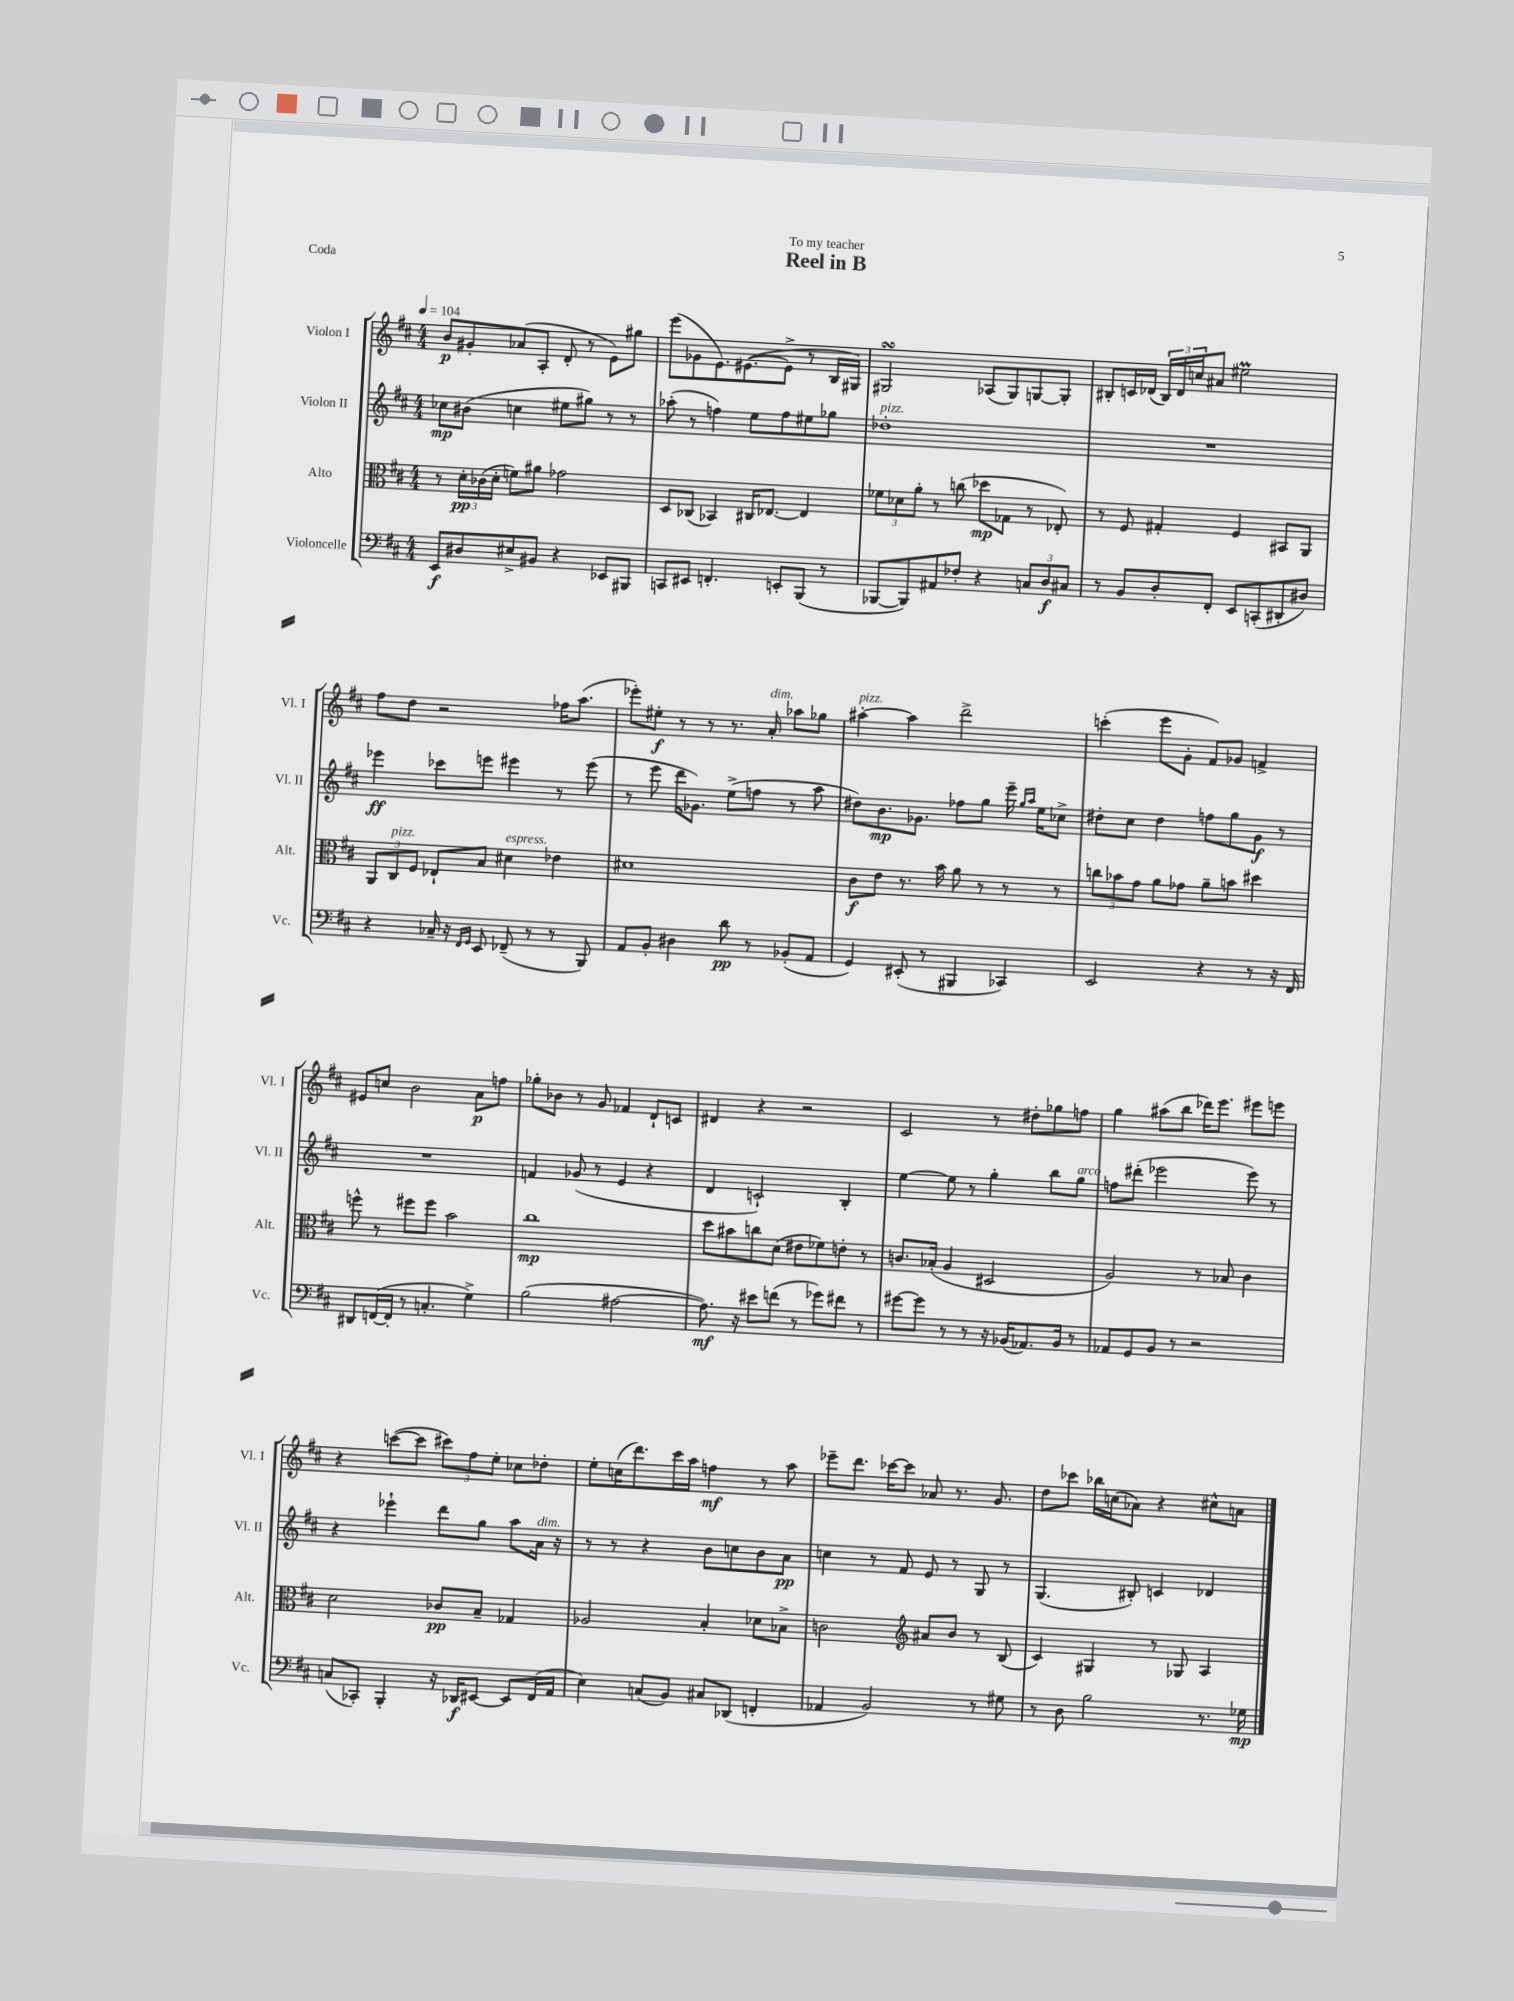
\header { title = "Reel in B" dedication = "To my teacher" piece = "Coda" }
<<
\new StaffGroup <<
\new Staff = "s0" \with { instrumentName = "Violon I" shortInstrumentName = "Vl. I" } {
    \clef treble \key d \major \numericTimeSignature \time 4/4 \tempo 4 = 104
    b'8\p gis'8-. aes'8( a8-. d'8-. r8 e'8) gis''8 |
    e'''8( ges'8 e'8.) eis'8.~( eis'8-> r8 b16 gis16) |
    gis2\turn aes8( gis8) g8~ g8-. |
    bis8-. c'16 des'16( \tuplet 3/2 { bis16) des'16 c''16 } ais'8 eis''2\prall |
    fis''8 d''8 r2 fes''16 a''8.( |
    ees'''8-.) eis''8-.\f r8 r8 r8. a'16-.^\markup { \italic "dim." } aes''8 ges''8 |
    ais''4~-.^\markup { \italic "pizz." } ais''4 d'''2-> |
    c'''4-.( e'''8 g'8-. fis'8) ges'8 f'4-> |
    eis'8 c''8 b'2 a'8\p f''8 |
    ges''8-. bes'8 r8 g'8 fes'4 d'8-! c'8 |
    dis'4 r4 r2 |
    cis'2 r8 dis''8-. ges''8 f''8 |
    g''4 ais''8( b''8 des'''16) e'''8. eis'''8 e'''8 |
    r4 c'''8~( c'''8 \tuplet 3/2 { cis'''8) fis''8 e''8-. } ces''8 des''8-. |
    e''8-. c''16( d'''8.) cis'''16 a''16 f''4\mf r8 a''8 |
    ees'''8-- d'''8. ces'''16~ ces'''8 aes'8 r8. g'8. |
    d''8 ces'''8 bes''16 c''16( aes'8) r4 cis''8-^ a'8 \bar "|." |
}
\new Staff = "s1" \with { instrumentName = "Violon II" shortInstrumentName = "Vl. II" } {
    \clef treble \key d \major \numericTimeSignature \time 4/4
    ces''8\mp bis'8( c''4 eis''8 gis''8) r8 r8 |
    aes''8-.( r8 f''4) e''8 f''8 eis''8 ges''8 |
    des''1-.^\markup { \italic "pizz." } |
    R1 |
    ees'''4\ff ces'''8 e'''8 eis'''4 r8 eis'''8( |
    r8 e'''8 d'''16 ges'8.) e''8->( f''8 r8 a''8 |
    dis''8) b'8.\mp ges'8. fes''8 g''8 e'''16-- \grace { g''16 a''16 } e''16 ces''8-> |
    dis''8-. cis''8 dis''4 f''8 g''8 g'8\f r8 |
    R1 |
    f'4 ges'8( r8 e'4 r4 |
    d'4 c'2-!) b4-. |
    e''4~ e''8 r8 g''4-. b''8 g''8^\markup { \italic "arco" } |
    f''8 dis'''8-.( ees'''2 ees'''8) r8 |
    r4 ees'''4-! d'''8 g''8 a''8 a'16^\markup { \italic "dim." } r16 |
    r8 r8 r4 b'8 c''8 b'8 a'8\pp |
    c''4 r8 fis'8 e'8 r8 g8 r8 |
    g4.( bis8-.) c'4 des'4 \bar "|." |
}
\new Staff = "s2" \with { instrumentName = "Alto" shortInstrumentName = "Alt." } {
    \clef alto \key d \major \numericTimeSignature \time 4/4
    r8 \tuplet 3/2 { d'16-.\pp ces'16( d'16-. } f'8) ais'8 ges'2 |
    d8 ces8( bes,4) cis16 ees8.~ ees4 |
    \tuplet 3/2 { fes'8 des'8 a'8-. } r8 c''8( des''8\mp ges8 r8 ees8-.) |
    r8 fis8 gis4-. fis4 bis,8 a,8 |
    \tuplet 3/2 { a,8 cis8^\markup { \italic "pizz." } fis8 } ees8-! b8 dis'4^\markup { \italic "espress." } ees'4 |
    dis'1 |
    cis'8\f e'8 r8. b'16 a'8 r8 r8 r8 |
    \tuplet 3/2 { c''8 bes'8 g'8 } a'8 ges'8 a'8-- b'8 dis''4 |
    f''8-^ r8 fis''8 fis''8 b'2 |
    cis''1\mp |
    d''8 bis'8 c''8 d'8( eis'8 fes'8) e'8-. r8 |
    c'8. bes16-.( a4 dis2 |
    a2) r8 bes8 cis'4 |
    d'2 ces'8\pp b8-- ges4 |
    aes2 b4-. des'8 bes8-> |
    c'2 \clef treble ais'8 b'8 r8 b8( |
    cis'4) gis4 r8 ges8 a4 \bar "|." |
}
\new Staff = "s3" \with { instrumentName = "Violoncelle" shortInstrumentName = "Vc." } {
    \clef bass \key d \major \numericTimeSignature \time 4/4
    e,8\f dis8 eis8-> bis,8 r4 ees,8 bis,,8 |
    c,8 eis,8 f,4.-. e,8-. b,,8( r8 |
    bes,,8~ bes,,8) ais,8 fes8-. r4 \tuplet 3/2 { c8 d8\f cis8 } |
    r8 b,8 d8-. fis,8-. e,8 c,8-.( dis,8-. dis8) |
    r4 ces16-- r16 \grace { fis,16 g,16 } e,8 fes,8--( r8 r8 b,,8) |
    a,8 b,8-. dis4 d'8\pp r8 bes,8-.( a,8 |
    g,4) eis,8-.( r8 bis,,4 ces,4) |
    e,2 r4 r8 r16 fis,16 |
    dis,8 f,16~( f,16-. r8 c4.-. g4->) |
    b2( ais2~ |
    ais8.\mf) r16 eis'8 f'8( r8 ges'8) fis'8 r8 |
    gis'8~ gis'8 r8 r8 r16 bes,16( aes,8.) bes,16 r8 |
    aes,8 g,8 b,8 r8 r2 |
    c8( ces,8-.) b,,4-. r16 des,16\f eis,8~ eis,8 fis,16( a,16 |
    e4) c8( b,8) cis8 des,8( f,4-. |
    aes,4 b,2) r8 gis8 |
    r8 d8 b2 r8. ges16\mp \bar "|." |
}
>>
>>
\layout { \context { \Score \remove "Bar_number_engraver" } }
